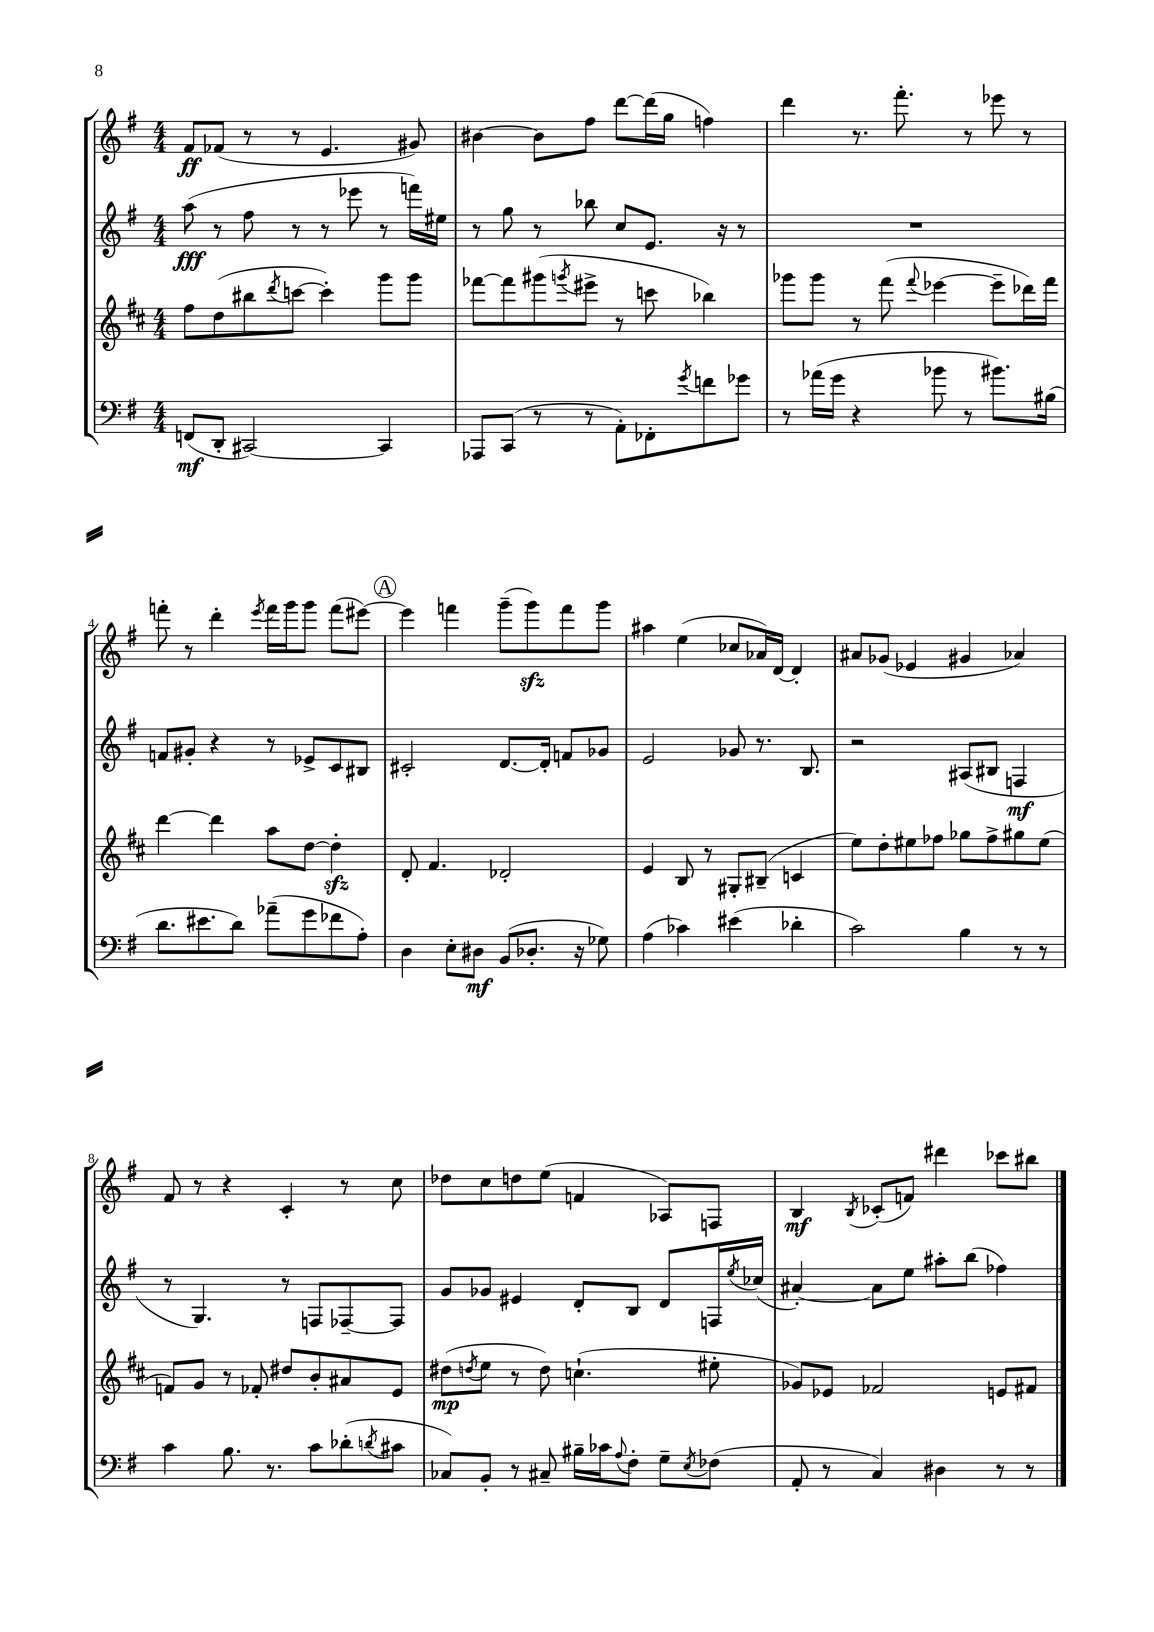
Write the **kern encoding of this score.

**kern	**dynam	**kern	**dynam	**kern	**dynam	**kern	**dynam
*part4	*part4	*part3	*part3	*part2	*part2	*part1	*part1
*staff4	*staff4	*staff3	*staff3	*staff2	*staff2	*staff1	*staff1
*clefF4	*	*clefG2	*	*clefG2	*	*clefG2	*
*k[f#]	*	*k[f#c#]	*	*k[f#]	*	*k[f#]	*
*M4/4	*	*M4/4	*	*M4/4	*	*M4/4	*
=1	=1	=1	=1	=1	=1	=1	=1
(8FFn/L	mf	8ff#\L	.	(8aa\	fff	8f#/L	ff
8DD'/J	.	(8dd\	.	8r	.	(8f-X/J	.
[2CC#X/)	.	8bb#X\	.	8ff#\	.	8r	.
.	.	8qddd/	.	.	.	.	.
.	.	[8cccn\J	.	8r	.	8r	.
.	.	4ccc'\])	.	8r	.	4.e/	.
.	.	.	.	8eee-X\	.	.	.
4CC#/]	.	8ggg\L	.	8r	.	.	.
.	.	8ggg\J	.	16fffn\LL)	.	8g#X/)	.
.	.	.	.	16ee#X\JJ	.	.	.
=2	=2	=2	=2	=2	=2	=2	=2
8AAA-X/L	.	[8fff-X\L	.	8r	.	[4b#X\	.
(8CC/J	.	8fff-\]	.	8gg\	.	.	.
8r	.	(8ggg#X\	.	8r	.	8b#\L]	.
.	.	8qgggn/	.	.	.	.	.
8r	.	8eee#X^\J	.	8bb-X\	.	8ff#\J	.
8AA'\L)	.	8r	.	8cc/L	.	[8ddd\L	.
8FF-X'\	.	8cccn\	.	8.e/J	.	(16ddd\L]	.
.	.	.	.	.	.	16gg\JJ	.
8qg/	.	.	.	.	.	.	.
8fn\	.	4bb-X\)	.	.	.	4ffn\)	.
.	.	.	.	16r	.	.	.
8g-X\J	.	.	.	8r	.	.	.
=3	=3	=3	=3	=3	=3	=3	=3
8r	.	8ggg-X\L	.	1r	.	4ddd\	.
(16a-X\LL	.	8ggg-\J	.	.	.	.	.
16g\JJ	.	.	.	.	.	.	.
4r	.	8r	.	.	.	8.r	.
.	.	(8fff#\	.	.	.	.	.
.	.	.	.	.	.	8.fff#'\	.
.	.	8qqfff#/	.	.	.	.	.
8b-X\	.	[4eee-X\	.	.	.	.	.
8r	.	.	.	.	.	8r	.
8.b#X\L)	.	8eee-~\L]	.	.	.	8eee-X\	.
.	.	16ddd-X\L)	.	.	.	8r	.
(16B#X\Jk	.	16fff#\JJ	.	.	.	.	.
!!LO:LB:g=z
=4	=4	=4	=4	=4	=4	=4	=4
8.d\L	.	[4ddd\	.	8fn/L	.	8fffn'\	.
.	.	.	.	8g#X'/J	.	8r	.
8.e#X\	.	.	.	.	.	.	.
.	.	4ddd\]	.	4r	.	4ddd'\	.
8d\J)	.	.	.	.	.	.	.
.	.	.	.	.	.	8qeee/	.
(8a-X~\L	.	8aa\L	.	8r	.	16fff\LL	.
.	.	.	.	.	.	16ggg\J	.
8g\	.	[8dd\J	.	8e-X^/L	.	8ggg\J	.
8f-X\	.	4ddzz'\]	.	8c/	.	(8fff\L	.
8A'\J)	.	.	.	8B#X/J	.	[8eee#X\J)	.
!!LO:REH:place=s1:t=A
=5	=5	=5	=5	=5	=5	=5	=5
4D\	.	8d'/	.	2c#X'/	.	4eee#\]	.
.	.	4.f#/	.	.	.	.	.
8E'\L	.	.	.	.	.	4fffn\	.
8D#X\J	mf	.	.	.	.	.	.
(8BB/L	.	2d-X'/	.	[8.d/L	.	(8ggg~\L	.
8.D-X'/J	.	.	.	.	.	8gggzz\)	.
.	.	.	.	16d'/Jk]	.	.	.
.	.	.	.	8fn/L	.	8fff\	.
16r	.	.	.	.	.	.	.
8G-X\)	.	.	.	8g-X/J	.	8ggg\J	.
=6	=6	=6	=6	=6	=6	=6	=6
(4A\	.	4e/	.	2e/	.	4aa#X\	.
4c-X\)	.	8B/	.	.	.	(4ee\	.
.	.	8r	.	.	.	.	.
(4e#X\	.	8G#X'/L	.	8g-X/	.	8cc-X/L	.
.	.	(8B#X~/J	.	8.r	.	16a-X/L)	.
.	.	.	.	.	.	[16d/JJ	.
4d-X'\	.	4cn/	.	.	.	4d'/]	.
.	.	.	.	8.B/	.	.	.
=7	=7	=7	=7	=7	=7	=7	=7
2c\)	.	8ee\L)	.	2r	.	8a#X/L	.
.	.	8dd'\	.	.	.	(8g-X/J	.
.	.	8ee#X\	.	.	.	4e-X/	.
.	.	8ff-X\J	.	.	.	.	.
4B\	.	8gg-X\L	.	(8A#X/L	.	4g#X/	.
.	.	8ff-^\	.	8B#X/J	.	.	.
8r	.	8gg#X\	.	4Fn/	mf	4a-X/)	.
8r	.	(8ee#\J	.	.	.	.	.
!!LO:LB:g=z
=8	=8	=8	=8	=8	=8	=8	=8
4c\	.	8fn/L)	.	8r	.	8f#/	.
.	.	8g/J	.	4.G/)	.	8r	.
8.B\	.	8r	.	.	.	4r	.
.	.	8f-X'/	.	.	.	.	.
8.r	.	.	.	.	.	.	.
.	.	8dd#X/L	.	8r	.	4c'/	.
8c\L	.	8b'/	.	8Fn/L	.	.	.
(8d-X'\	.	8a#X/	.	[8F-X~/	.	8r	.
8qdn/	.	.	.	.	.	.	.
8c#X\J	.	8e/J	.	8F-/J]	.	8cc\	.
=9	=9	=9	=9	=9	=9	=9	=9
8C-X/L)	.	(8dd#X\L	mp	8g/L	.	8dd-X\L	.
.	.	8qddn/	.	.	.	.	.
8BB'/J	.	8ee\J	.	8g-X/J	.	8cc\	.
8r	.	8r	.	4e#X/	.	8ddn\	.
8C#X~/	.	8dd\)	.	.	.	(8ee\J	.
16B#X~\LL	.	(4.ccn`\	.	8d'/L	.	4fn/	.
16c-X\J	.	.	.	.	.	.	.
8qqA/	.	.	.	.	.	.	.
8F#'\J	.	.	.	8B/J	.	.	.
8G~\L	.	.	.	8d/L	.	8A-X/L)	.
8qE/	.	.	.	.	.	.	.
(8F-X\J	.	8ee#X'\	.	16Fn/L	.	8Fn/J	.
.	.	.	.	8qee/	.	.	.
.	.	.	.	(16cc-X/JJ	.	.	.
=10	=10	=10	=10	=10	=10	=10	=10
8AA'/	.	8g-X/L)	.	[4a#X'/)	.	4B/	mf
8r	.	8e-X/J	.	.	.	.	.
.	.	.	.	.	.	8qB/	.
4C/)	.	2f-X/	.	8a#\L]	.	(8c-X'/L	.
.	.	.	.	8ee\J	.	8fn/J)	.
4D#X\	.	.	.	8aa#X'\L	.	4ddd#X\	.
.	.	.	.	(8bb\J	.	.	.
8r	.	8en/L	.	4ff-X\)	.	8ccc-X\L	.
8r	.	8f#X/J	.	.	.	8bb#X\J	.
==	==	==	==	==	==	==	==
*-	*-	*-	*-	*-	*-	*-	*-
